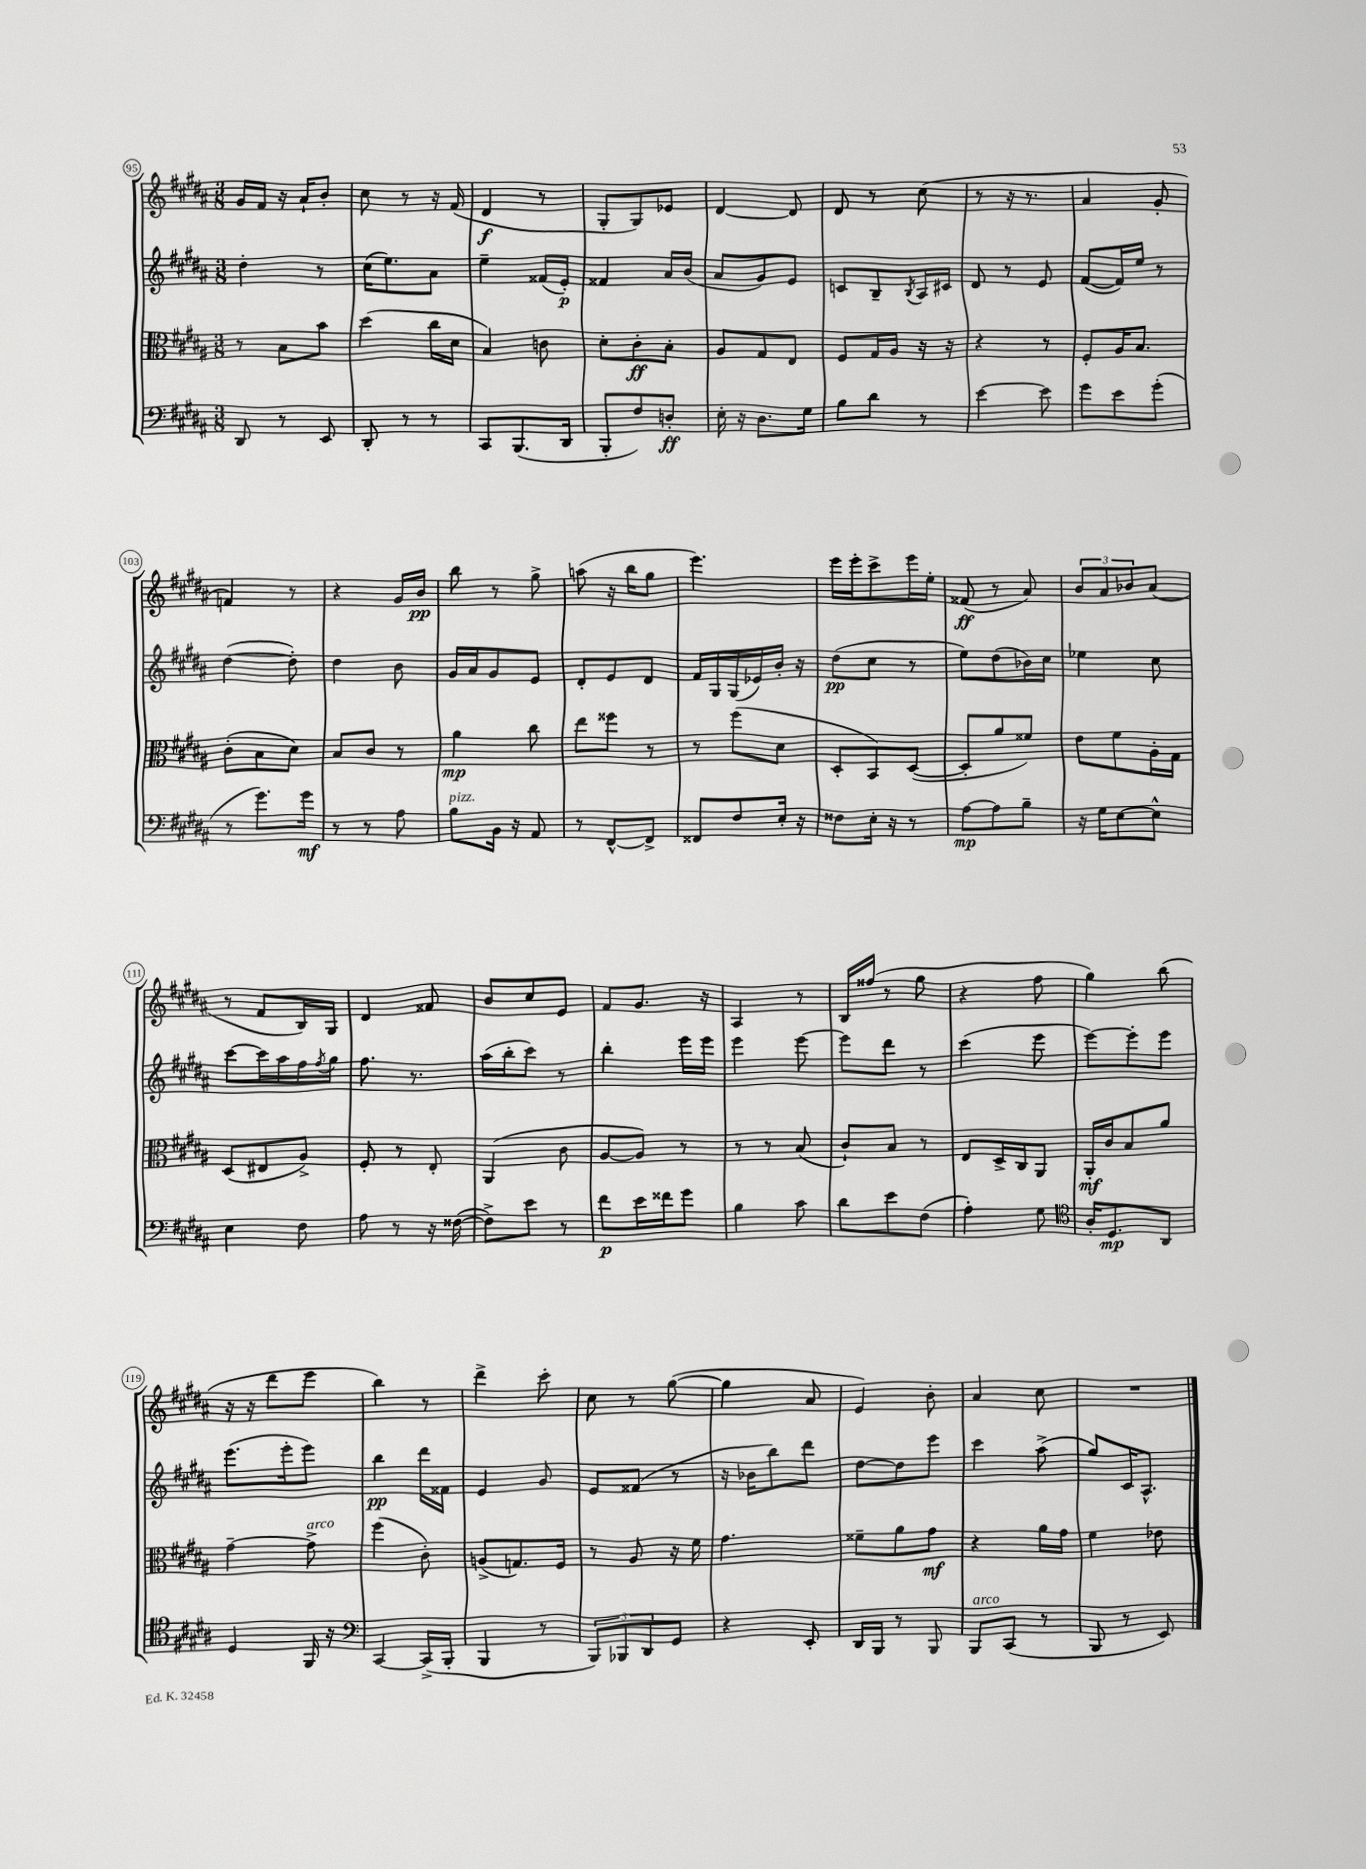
<<
\new StaffGroup <<
\new Staff = "s0" {
    \clef treble \key b \major \numericTimeSignature \time 3/8
    gis'16 fis'16 r16 ais'16-! b'8-. |
    cis''8 r8 r16 fis'16( |
    dis'4\f r8 |
    gis8-. gis8) ees'8 |
    dis'4~ dis'8 |
    dis'8 r8 cis''8( |
    r8 r16 r8. |
    ais'4 gis'8-. |
    f'4) r8 |
    r4 gis'16 b'16\pp |
    b''8 r8 gis''8-> |
    a''8( r16 b''16 gis''8 |
    e'''4.) |
    e'''16 e'''16-. cis'''8-> e'''16 e''16-. |
    fisis'8\ff( r8 ais'8) |
    \tuplet 3/2 { b'8 ais'8 bes'8 } ais'8( |
    r8 fis'8 b16) gis16 |
    dis'4 fisis'8 |
    b'8 cis''8 e'8 |
    fis'8 gis'8. r16 |
    ais4 r8 |
    b16 fisis''16( r8 gis''8 |
    r4 fis''8 |
    gis''4) b''8( |
    r16 r16 dis'''8 e'''8 |
    b''4) r8 |
    dis'''4-> cis'''8-. |
    cis''8 r8 gis''8~( |
    gis''4 ais'8 |
    e'4) b'8-. |
    ais'4 cis''8 |
    R4. \bar "|." |
}
\new Staff = "s1" {
    \clef treble \key b \major \numericTimeSignature \time 3/8
    dis''4-. r8 |
    cis''16( e''8.) ais'8 |
    e''4-- fisis'16( e'16-.\p) |
    fisis'4 ais'16 b'16( |
    ais'8 gis'8) e'8 |
    c'8 b8-- \acciaccatura { b8 } ais16 cis'16 |
    dis'8 r8 e'8 |
    fis'8~( fis'16) e''16 r8 |
    dis''4~( dis''8-.) |
    dis''4 b'8 |
    gis'16 ais'16 gis'8 e'8 |
    dis'8-. e'8 dis'8 |
    fis'16 gis16 gis16( ees'16) b'16-. r16 |
    dis''8\pp( cis''8 r8 |
    e''8) dis''8( bes'16) cis''16 |
    ees''4 cis''8 |
    cis'''8~ cis'''16 ais''16 fis''16 \acciaccatura { fis''8 } gis''16 |
    fis''8. r8. |
    ais''16( b''16-. cis'''8) r8 |
    b''4-. e'''16 e'''16 |
    e'''4 e'''8~ |
    e'''8 dis'''8 r8 |
    cis'''4( e'''8 |
    e'''8~) e'''8-. e'''8 |
    e'''8.( e'''16-. e'''8) |
    b''4\pp dis'''16 fisis'16 |
    e'4 gis'8 |
    e'8 fisis'8( r8 |
    r16 bes'16 b''8) dis'''8 |
    dis''8~ dis''8 e'''8 |
    cis'''4 ais''8->( |
    gis''8) cis'16 ais8.-^ \bar "|." |
}
\new Staff = "s2" {
    \clef alto \key b \major \numericTimeSignature \time 3/8
    r8 b8 b'8 |
    dis''4( cis''16 dis'16 |
    b4) c'8 |
    dis'8-. cis'8-.\ff b8-. |
    ais8 gis8 e8 |
    fis8 gis16 ais16 r16 r16 |
    r4 r8 |
    fis8-. ais16 b8. |
    cis'8-.( b8 dis'8) |
    b8 cis'8 r8 |
    ais'4\mp cis''8 |
    e''8 fisis''8 r8 |
    r8 fis''8( dis'8 |
    dis8-. b,8) dis8~( |
    dis8-. ais'8 fisis'8) |
    e'8 fis'8 ais16-. gis16 |
    dis8( eis8 ais8->) |
    fis8-. r8 e8-. |
    ais,4( cis'8 |
    ais8~ ais8) r8 |
    r8 r8 b8( |
    cis'8-!) b8 r8 |
    e8 dis16-> cis16 ais,8 |
    ais,16-.\mf cis'16 b8 ais'8 |
    gis'4~-- gis'8->^\markup { \italic "arco" } |
    fis''4( cis'8-.) |
    a8->( g8.) fis16 |
    r8 ais8 r16 fis'16 |
    gis'4. |
    fisis'8-- ais'8 gis'8\mf |
    r4 ais'16 gis'16 |
    fis'4 ees'8 \bar "|." |
}
\new Staff = "s3" {
    \clef bass \key b \major \numericTimeSignature \time 3/8
    dis,8 r8 e,8 |
    dis,8-. r8 r8 |
    cis,8 b,,8.( dis,16 |
    b,,8-. fis8) d8-.\ff |
    e16-. r16 dis8. gis16 |
    b8 dis'8 r8 |
    e'4~ e'8 |
    gis'8 e'8 gis'8-.( |
    r8 gis'8.) gis'16\mf |
    r8 r8 ais8 |
    b8^\markup { \italic "pizz." } b,16 r16 ais,8 |
    r8 fis,8~-^ fis,8-> |
    fisis,8 fis8 e16-. r16 |
    fisis8 e16-. r16 r8 |
    ais8~\mp ais8 b8-- |
    r16 gis16 e8~ e8-^ |
    e4 fis8 |
    ais8 r8 r16 fisis16~( |
    fisis8->) e'8 r8 |
    fis'8\p e'16 fisis'16 gis'8 |
    b4 cis'8 |
    dis'8 e'8 fis8( |
    ais4-.) gis8 |
    \clef tenor ais16-. dis8.\mp ais,8 |
    dis4 fis,16 r16 |
    \clef bass cis,4~ cis,16->( b,,16-. |
    b,,4 r8 |
    \tuplet 3/2 { b,,8) bes,,8 dis,8 } gis,8 |
    r4 e,8-. |
    dis,16 b,,16 r8 b,,8 |
    b,,8^\markup { \italic "arco" } cis,8( r8 |
    b,,8 r8 e,8) \bar "|." |
}
>>
>>
\layout { \context { \Score currentBarNumber = #95 \override BarNumber.stencil = #(make-stencil-circler 0.1 0.3 ly:text-interface::print) } }
